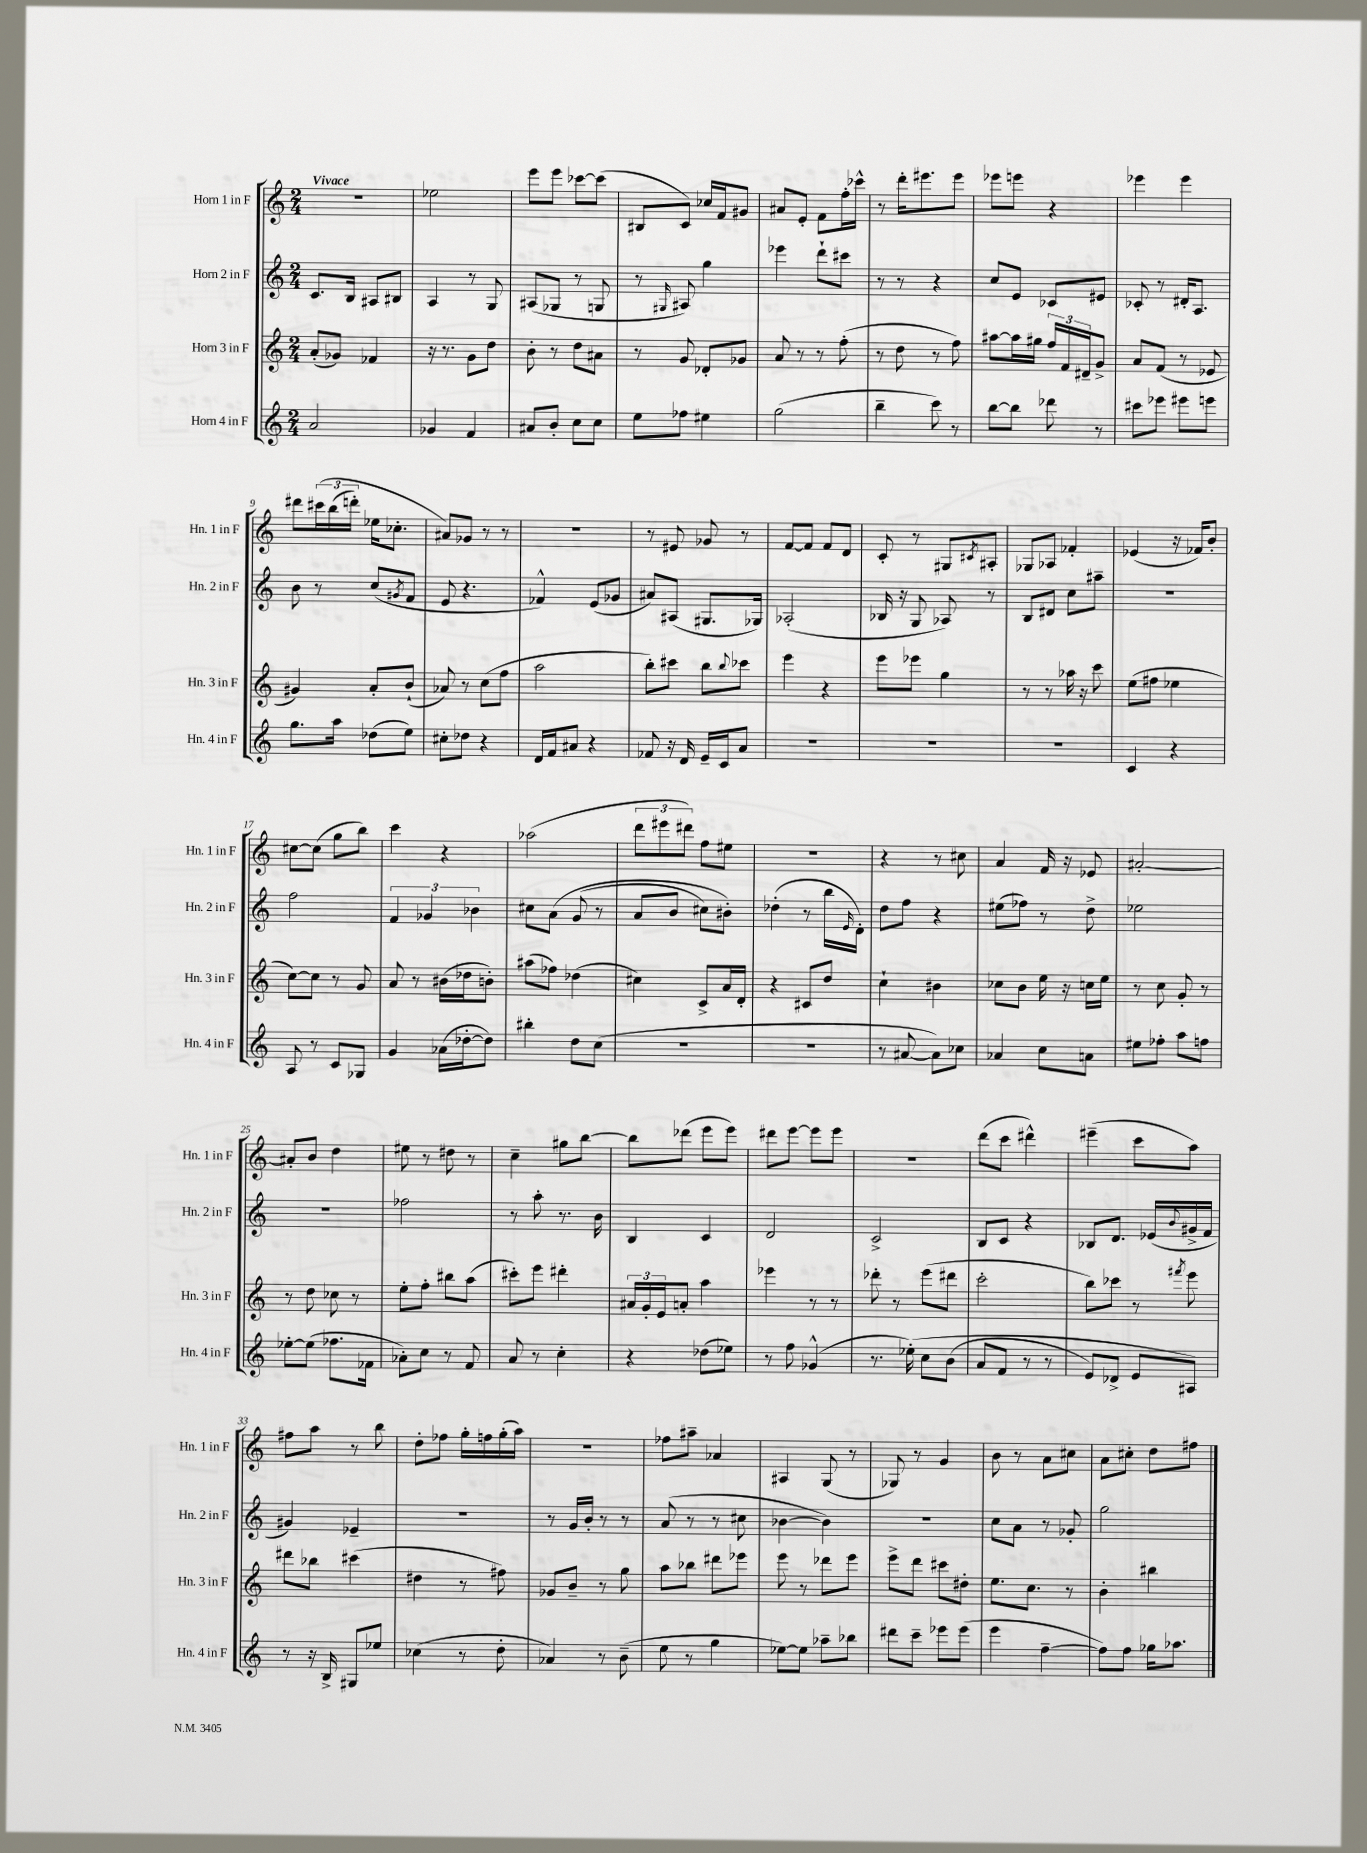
<<
\new StaffGroup <<
\new Staff = "s0" \with { instrumentName = "Horn 1 in F" shortInstrumentName = "Hn. 1 in F" } {
    \clef treble \key c \major \numericTimeSignature \time 2/4 \tempo "Vivace"
    r2 |
    ees''2 |
    e'''8 e'''8 ces'''8~ ces'''8( |
    bis8 c'8) ces''16 f'16 gis'8 |
    ais'8 e'8-. f'8 f''16-. ces'''16-^ |
    r8 d'''16-. eis'''8. eis'''8 |
    ees'''8 e'''8 r4 |
    ees'''4 ees'''4 |
    dis'''8 \tuplet 3/2 { cis'''16\( b''16( d'''16-.) } ees''16 ces''8.-. |
    ais'8\) ges'8 r8 r8 |
    r2 |
    r8 eis'8 ges'8 r8 |
    f'8~ f'8 f'8 d'8 |
    c'8-. r8 gis8 \acciaccatura { cis'8 } ais8-. |
    ges8 aes8 fes'4-. |
    ees'4( r16 fes'16) b'8-. |
    cis''8~ cis''8( g''8 b''8) |
    c'''4 r4 |
    aes''2( |
    \tuplet 3/2 { d'''8 eis'''8 dis'''8) } f''8 eis''8 |
    r2 |
    r4 r8 cis''8 |
    a'4 f'16 r16 ees'8 |
    ais'2~-. |
    ais'8-. b'8 d''4 |
    eis''8 r8 dis''8 r8 |
    c''4-- gis''8 b''8~ |
    b''8 des'''8( e'''8 e'''8) |
    dis'''8 e'''8~ e'''8 e'''8 |
    r2 |
    d'''8( c'''8 dis'''4-^) |
    eis'''4--( c'''8 a''8) |
    fis''8 a''8 r8 b''8 |
    d''8-. fes''8 g''16-. f''16 g''16-.( a''16) |
    r2 |
    fes''8 ais''8-- aes'4 |
    ais4 g8( r8 |
    ges8) r8 g'4 |
    b'8 r8 a'8 cis''8 |
    a'8 cis''8-. d''8 fis''8 \bar "|." |
}
\new Staff = "s1" \with { instrumentName = "Horn 2 in F" shortInstrumentName = "Hn. 2 in F" } {
    \clef treble \key c \major \numericTimeSignature \time 2/4
    c'8. b16 ais8 bis8 |
    a4 r8 g8 |
    ais8( ges8 r8 g8 |
    r8 \grace { gis16 } ais8) g''4 |
    ees'''4 d'''8-! cis'''8 |
    r8 r8 r4 |
    c''8 e'8 ces'8 eis'8 |
    ces'8-. r8 dis'16-. a8. |
    b'8 r8 c''8( \acciaccatura { gis'8 } f'8 |
    e'8 r4. |
    fes'4-^) e'8( ges'8 |
    ais'8) ais8( gis8. ges16) |
    aes2-.( |
    bes16 r16 g8 aes8) r8 |
    b8 dis'8 c''8 ais''8-- |
    R2 |
    f''2 |
    \tuplet 3/2 { f'4 ges'4 bes'4 } |
    cis''8 a'8\( g'8( r8 |
    a'8 b'8 cis''8) bis'8-.\) |
    des''4-.( r8 b''16 \grace { e'16 } d'16-.) |
    d''8 f''8 r4 |
    eis''8( fes''8) r8 d''8-> |
    ees''2 |
    R2 |
    fes''2 |
    r8 a''8-. r8. b'16 |
    b4 c'4 |
    d'2 |
    c'2-> |
    b8 c'8 r4 |
    bes8 d'8. ees'16( \appoggiatura { b'8 } gis'16-> f'16 |
    gis'4) ees'4-- |
    R2 |
    r8 g'16 b'16-. r8 r8 |
    a'8( r8 r8 cis''8 |
    bes'4~ bes'4) |
    R2 |
    c''8 a'8 r8 ges'8-. |
    g''2 \bar "|." |
}
\new Staff = "s2" \with { instrumentName = "Horn 3 in F" shortInstrumentName = "Hn. 3 in F" } {
    \clef treble \key c \major \numericTimeSignature \time 2/4
    a'8-.( ges'8) fes'4 |
    r16 r8. g'8 d''8 |
    b'8-. r8 d''8 ais'8 |
    r8 g'8 des'8-. ges'8 |
    a'8 r8 r8 f''8-.( |
    r8 d''8 r8 f''8) |
    ais''8~ ais''16 gis''16 \tuplet 3/2 { f''16 f'16 dis'16-- } g'8-> |
    a'8 f'8( r8 ees'8 |
    gis'4) a'8-. b'8-!( |
    aes'8) r8 c''8( f''8 |
    a''2 |
    b''8-.) cis'''8 b''8 \appoggiatura { b''8 } ces'''8 |
    e'''4 r4 |
    e'''8 ees'''8 g''4 |
    r8 r8 aes''16 r16 c'''8 |
    e''8( fis''8 ees''4 |
    c''8~) c''8 r8 g'8 |
    a'8 r8 bis'16( des''16 b'8-.) |
    ais''8( fes''8) des''4( |
    cis''4) c'8-> a'16 d'16-. |
    r4 cis'8 d''8 |
    c''4-! bis'4 |
    ces''8 b'8 e''16 r16 c''16 e''16 |
    r8 c''8 g'8-. r8 |
    r8 d''8 ces''8 r8 |
    e''8-. f''8-. bis''8 a''8( |
    cis'''8-.) e'''8 dis'''4-. |
    \tuplet 3/2 { ais'16 g'16-. e'16 } a'8-. a''4 |
    ees'''4 r8 r8 |
    des'''8-. r8 e'''8( dis'''8 |
    c'''2-. |
    b''8) ces'''8 r8 \acciaccatura { fis'''8 } e'''8 |
    dis'''8 bes''8 cis'''4( |
    dis''4 r8 fis''8) |
    ges'8 b'8-- r8 g''8 |
    a''8 bes''8 dis'''8 ees'''8 |
    e'''8 r8 des'''8 e'''8 |
    e'''8-> d'''8 cis'''8 dis''8-. |
    e''8. c''8. r8 |
    b'4-. bis''4 \bar "|." |
}
\new Staff = "s3" \with { instrumentName = "Horn 4 in F" shortInstrumentName = "Hn. 4 in F" } {
    \clef treble \key c \major \numericTimeSignature \time 2/4
    a'2 |
    ges'4 f'4 |
    ais'8 b'8-. c''8 c''8 |
    e''8 fes''8 eis''4 |
    g''2( |
    b''4-- c'''8) r8 |
    b''8~ b''8 des'''8 r8 |
    cis'''8 ees'''8 eis'''8 e'''8 |
    g''8. a''16 des''8( e''8) |
    cis''8-. des''8 r4 |
    d'16 f'16 ais'8 r4 |
    fes'8 r16 d'16 e'16-- c'16 a'8 |
    R2 |
    R2 |
    R2 |
    c'4 r4 |
    a8 r8 c'8 ges8 |
    g'4 aes'16( des''16~-. des''8) |
    bis''4-. d''8 c''8( |
    R2 |
    R2 |
    r8 ais'8~ ais'8) ces''8 |
    aes'4 c''8 a'8 |
    eis''8 fes''8-. a''8 f''8 |
    ees''8~-. ees''8( fes''8. fes'16 |
    aes'8-.) c''8 r8 f'8 |
    a'8 r8 c''4-. |
    r4 des''8( ees''8) |
    r8 f''8 ges'4-^( |
    r8. ees''16-.)\( c''8 b'8( |
    a'8 f'8 r8 r8 |
    e'8) des'8-> e'8 ais8\) |
    r8 r16 b16-> gis8 ees''8 |
    ces''4( r8 d''8-. |
    aes'4) r8 b'8--( |
    e''8 r8 g''4 |
    ees''8~) ees''8 aes''8-- bes''8 |
    dis'''8 c'''8-- ees'''8 ees'''8( |
    e'''4 f''4~-- |
    f''8) f''8 ges''16 aes''8. \bar "|." |
}
>>
>>
